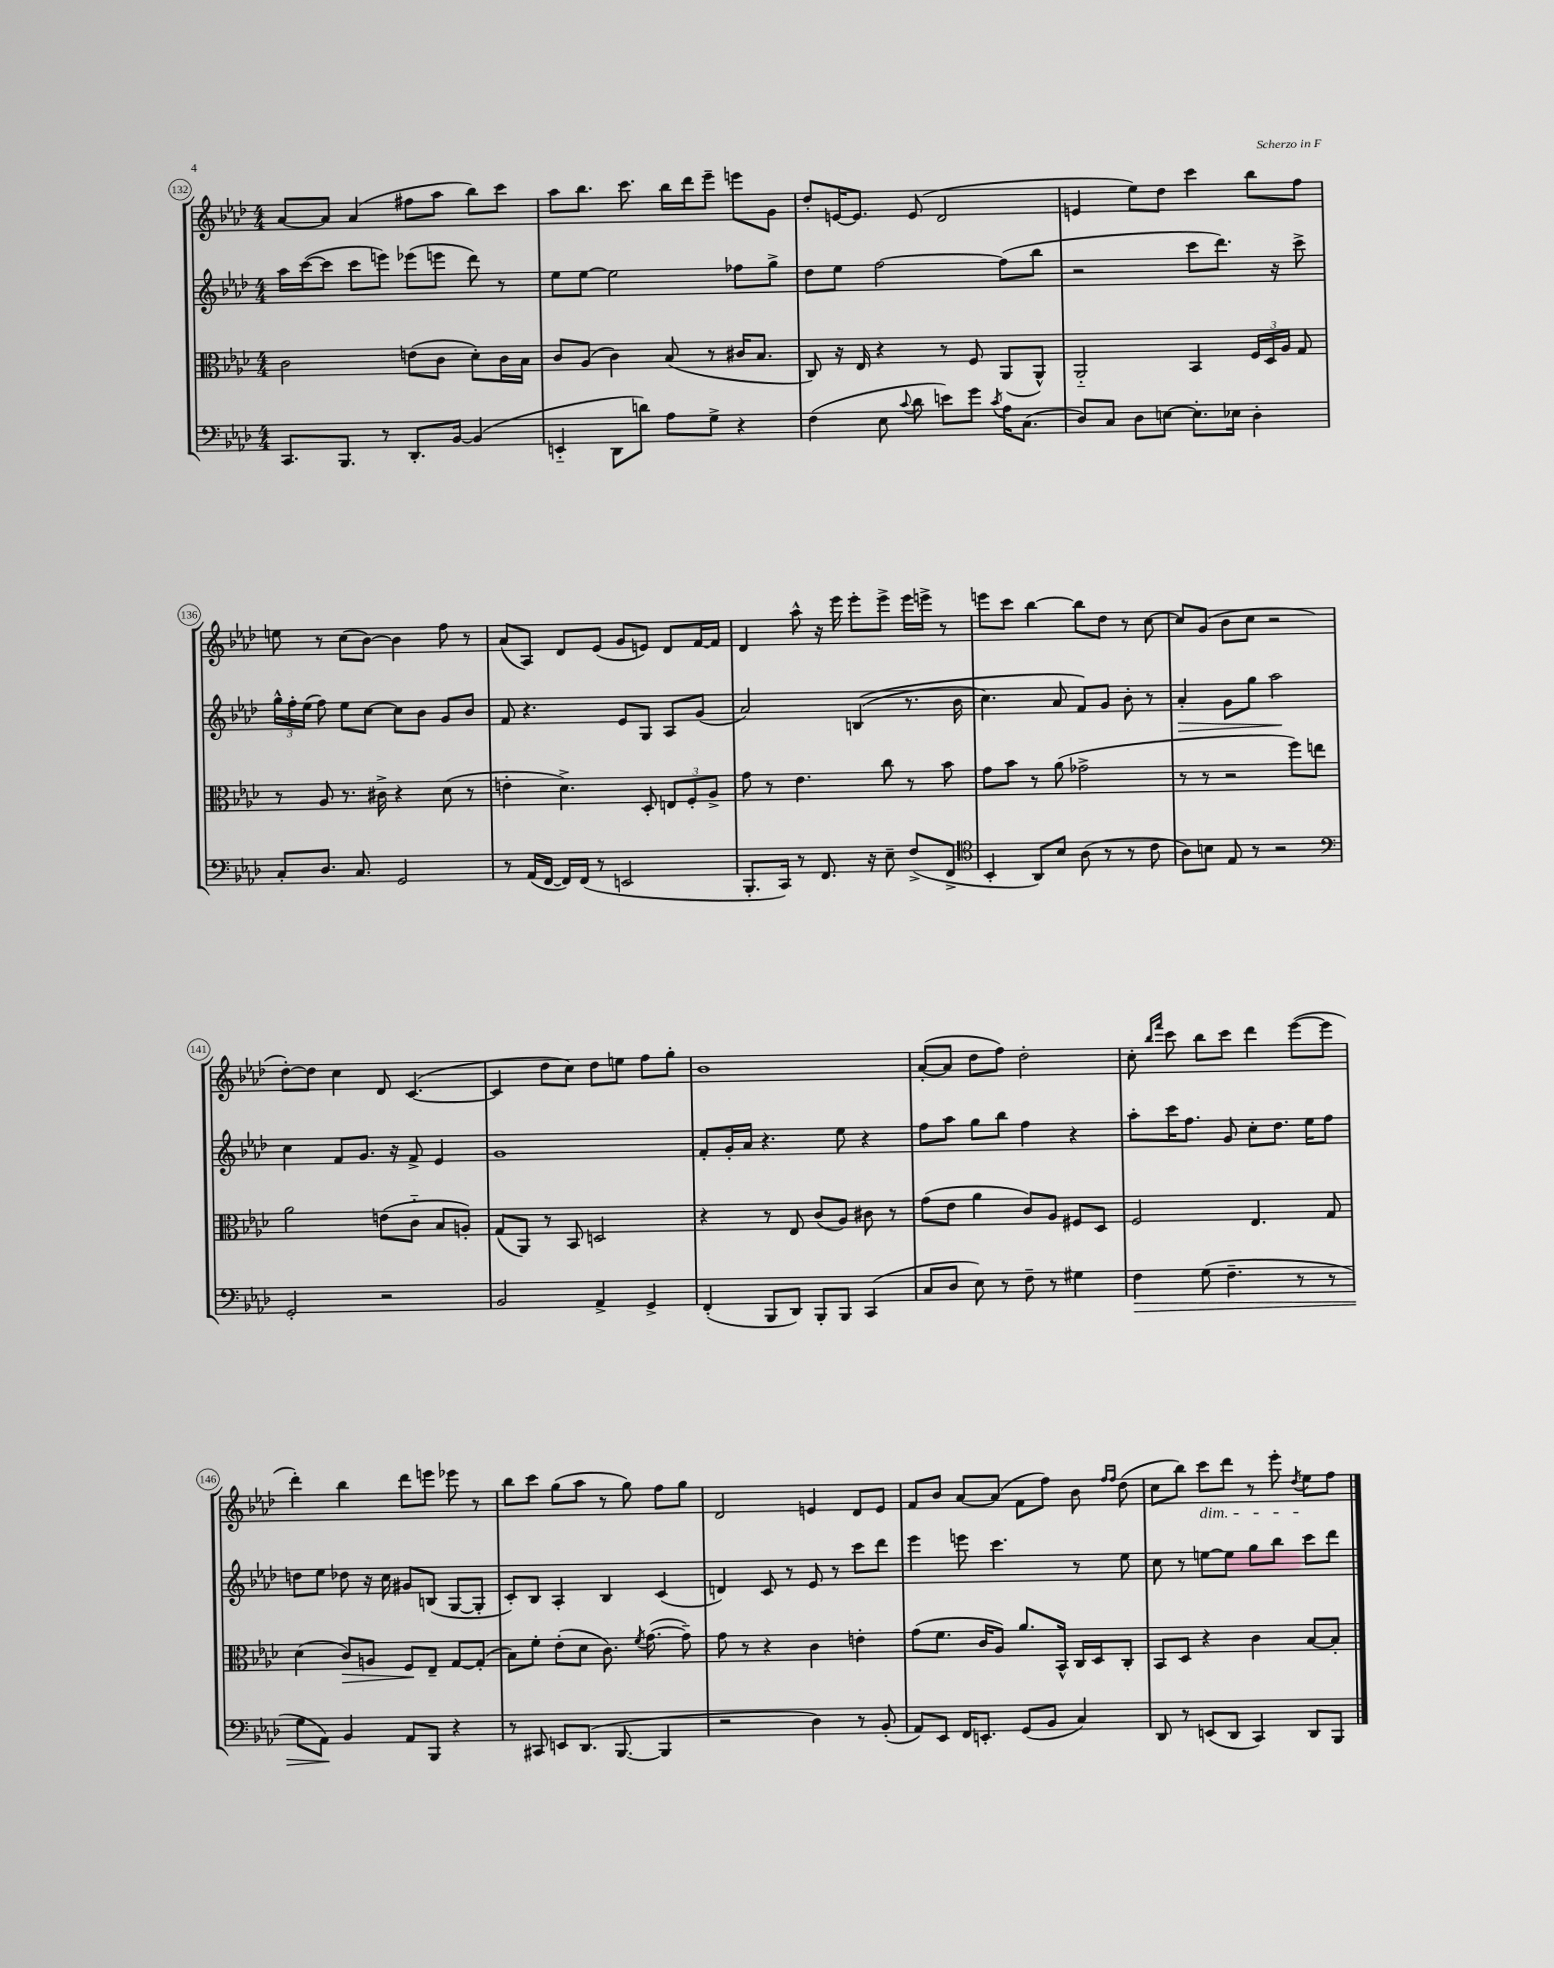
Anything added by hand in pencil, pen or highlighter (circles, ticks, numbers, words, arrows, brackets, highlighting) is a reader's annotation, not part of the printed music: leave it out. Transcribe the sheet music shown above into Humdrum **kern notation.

**kern	**kern	**kern	**kern
*staff4	*staff3	*staff2	*staff1
*clefF4	*clefC3	*clefG2	*clefG2
*k[b-e-a-d-]	*k[b-e-a-d-]	*k[b-e-a-d-]	*k[b-e-a-d-]
*M4/4	*M4/4	*M4/4	*M4/4
8.CC	2c	16aa-	[8a-
.	.	([16ccc	.
.	.	8ccc]	8a-]
8.BBB-	.	.	.
.	.	8ccc	(4a-
8r	.	8eee)	.
8.DD-'	(8e	(8eee-	8ff#
.	8c	8eee	8aa-
[16BB-	.	.	.
(4BB-]	8d-')	8ddd-)	8bb-)
.	16c	8r	8ccc
.	16B-	.	.
=	=	=	=
4EE'~	8c	8ee-	8aa-
.	(8A-	[8ee-	8.bb-
8DD-	4c)	2ee-]	.
.	.	.	8.ccc
8d)	.	.	.
8A-	(8B-	.	16bb-
.	.	.	16ddd-
8G^	8r	.	8eee-~
4r	16c#	8ff-	8eee
.	8.B-	.	.
.	.	8gg^	8g
=	=	=	=
(4F	8C)	8dd-	8dd-'
.	16r	8ee-	[16e
.	16E-	.	8.e]
8E-	4r	[2ff	.
8qqc	.	.	.
8d-	.	.	(8e
8e)	8r	.	2d-
8g	8F	.	.
8qc	.	.	.
16A-	(8AA-	(8ff]	.
(8.C	.	.	.
.	8AA-^^)	8bb-	.
=	=	=	=
8D-)	2AA-'~	2r	4e
8C	.	.	.
8D-	.	.	8ee-)
[8E	.	.	8dd-
8.E']	4BB-	8ccc	4ccc
.	.	8.ddd-)	.
16E-	.	.	.
4D-'	24F	.	8bb-
.	24D-	.	.
.	.	16r	.
.	24A-	.	.
.	8G	8ccc^	8ff
=	=	=	=
8C'	8r	24gg^^	8ee
.	.	24ff'	.
.	.	(24ee-	.
8.D-	8A-	8ff)	8r
.	8.r	8ee-	(8cc
8.C	.	.	.
.	.	[8cc	[8b-)
.	16c#^	.	.
2GG	4r	8cc]	4b-]
.	.	8b-	.
.	(8d-	8g	8ff
.	8r	8b-	8r
=	=	=	=
8r	4e'	8f	(8a-
(16AA-	.	4.r	8A-)
[16FF	.	.	.
16FF])	4.d-^)	.	8d-
(16FF	.	.	.
8r	.	.	(8e-
2EE	.	8e-	8g
.	8D-'	8G	8e)
.	12E	8A-	8d-
.	12F'	.	.
.	.	(8g	[16f
.	12A-^	.	.
.	.	.	16f]
=	=	=	=
8.BBB-'	8g	2a-)	4d-
.	8r	.	.
16CC)	.	.	.
8r	4.e-	.	8aa-^^
8.FF	.	.	16r
.	.	.	16eee-
.	.	&((4B	8eee-'
16r	.	.	.
8E-~	8cc	.	8eee-^
(8F^	8r	8.r	16eee-
.	.	.	16eee^
8FF^	8b-	.	8r
.	.	16b-	.
=	=	=	=
*clefC4	*	*	*
4BB-'	8g	4.cc)	8eee
.	8b-	.	8ccc
8AA-)	8r	.	[4bb-
8B-	(8a-	8a-	.
(8A-	2g-^	8f&)	8bb-]
8r	.	8g	8dd-
8r	.	8b-'	8r
8c	.	8r	[8cc
=	=	=	=
8A-)	8r	4a-'	8cc]
8B	8r	.	(8g
8E-	2r	8g	8b-
8r	.	8gg	8cc
2r	.	2aa-	2r
.	8ff)	.	.
.	8ee	.	.
=	=	=	=
*clefF4	*	*	*
2GG'	2a-	4cc	[8dd-')
.	.	.	8dd-]
.	.	8f	4cc
.	.	8.g	.
2r	(8e	.	8d-
.	.	16r	.
.	8c'~	8f^	([4.c
.	8B-	4e-	.
.	8A')	.	.
=	=	=	=
2BB-	(8G	1g	4c]
.	8AA-)	.	.
.	8r	.	8dd-
.	8BB-	.	8cc)
4AA-^	2D	.	8dd-
.	.	.	8ee
4GG^	.	.	8ff
.	.	.	8gg'
=	=	=	=
(4FF'	4r	8f'	1b-
.	.	16g'	.
.	.	16a-	.
8BBB-	8r	4.r	.
8DD-)	8E-	.	.
8BBB-'	(8c	.	.
8BBB-	8A-)	8ee-	.
(4CC	8c#	4r	.
.	8r	.	.
=	=	=	=
8C	(8g	8ff	([8a-'
8D-	8e-	8aa-	8a-]
8E-)	4a-	8gg	8dd-
8r	.	8bb-	8ff)
8F~	8c)	4ff	2dd-'
8r	8A-	.	.
4G#	8F#	4r	.
.	8D-	.	.
=	=	=	=
4F	2F	8aa-'	8cc'
.	.	.	16qqbb-
.	.	.	16qqfff
.	.	16ccc	8ccc
.	.	8.ff	.
(8G	.	.	8bb-
4.F~	.	8g	8ccc
.	4.E-	8cc'	4ddd-
.	.	8.dd-	.
8r	.	.	([8eee-
.	.	16ee-	.
8r	8G	8ff	8eee-]
=	=	=	=
8G	(4d-	8dd	4ddd-')
8AA-)	.	8ee-	.
4BB-	8c)	8dd-	4bb-
.	8A	16r	.
.	.	16cc	.
8AA-	8F	8g#	8ddd-
8BBB-	8E-~	(8B	8eee
4r	[8G	[8G	8eee-
.	(8G']	8G']	8r
=	=	=	=
8r	8B-)	8c')	8bb-
8CC#	8f'	8B-	8ccc
8EE	(8e-'	4A-'	(8gg
(8.DD-	8d-	.	8aa-
.	8.c)	4B-	8r
[8.BBB-	.	.	.
.	.	.	8gg)
.	8qf	.	.
.	([8.g	.	.
4BBB-]	.	(4c	8ff
.	8g~])	.	8gg
=	=	=	=
2r	8g	4d)	2d-
.	8r	.	.
.	4r	8c	.
.	.	8r	.
4D-)	4c	8e-	4e
.	.	8r	.
8r	4e'	8ccc	8d-
(8BB-'	.	8ddd-	8e
=	=	=	=
8AA-)	(8g	4eee-	8f
8EE-	8.f	.	8b-
16FF	.	8eee	[8a-
8.EE'	16c	.	.
.	8A-)	4.ccc	(8a-]
(8GG	8.a-	.	8f
8BB-	.	.	8ff)
.	16BB-^^	.	.
4C)	16C	8r	8b-
.	16D-	.	.
.	.	.	16qqff
.	.	.	16qqff
.	8C'	8ee-	(8dd-
=	=	=	=
8DD-	8BB-	8cc	8cc
8r	8D-	8r	8bb-)
(8EE	4r	[8ee	8ccc
8DD-	.	8ee]	8ddd-
4CC)	4c	8gg	8r
.	.	8bb-	8eee-'
.	.	.	8qdd-
8DD-	[8B-	8ccc	8ee-
8BBB-	8B-']	8ddd-	8ff
==	==	==	==
*-	*-	*-	*-
